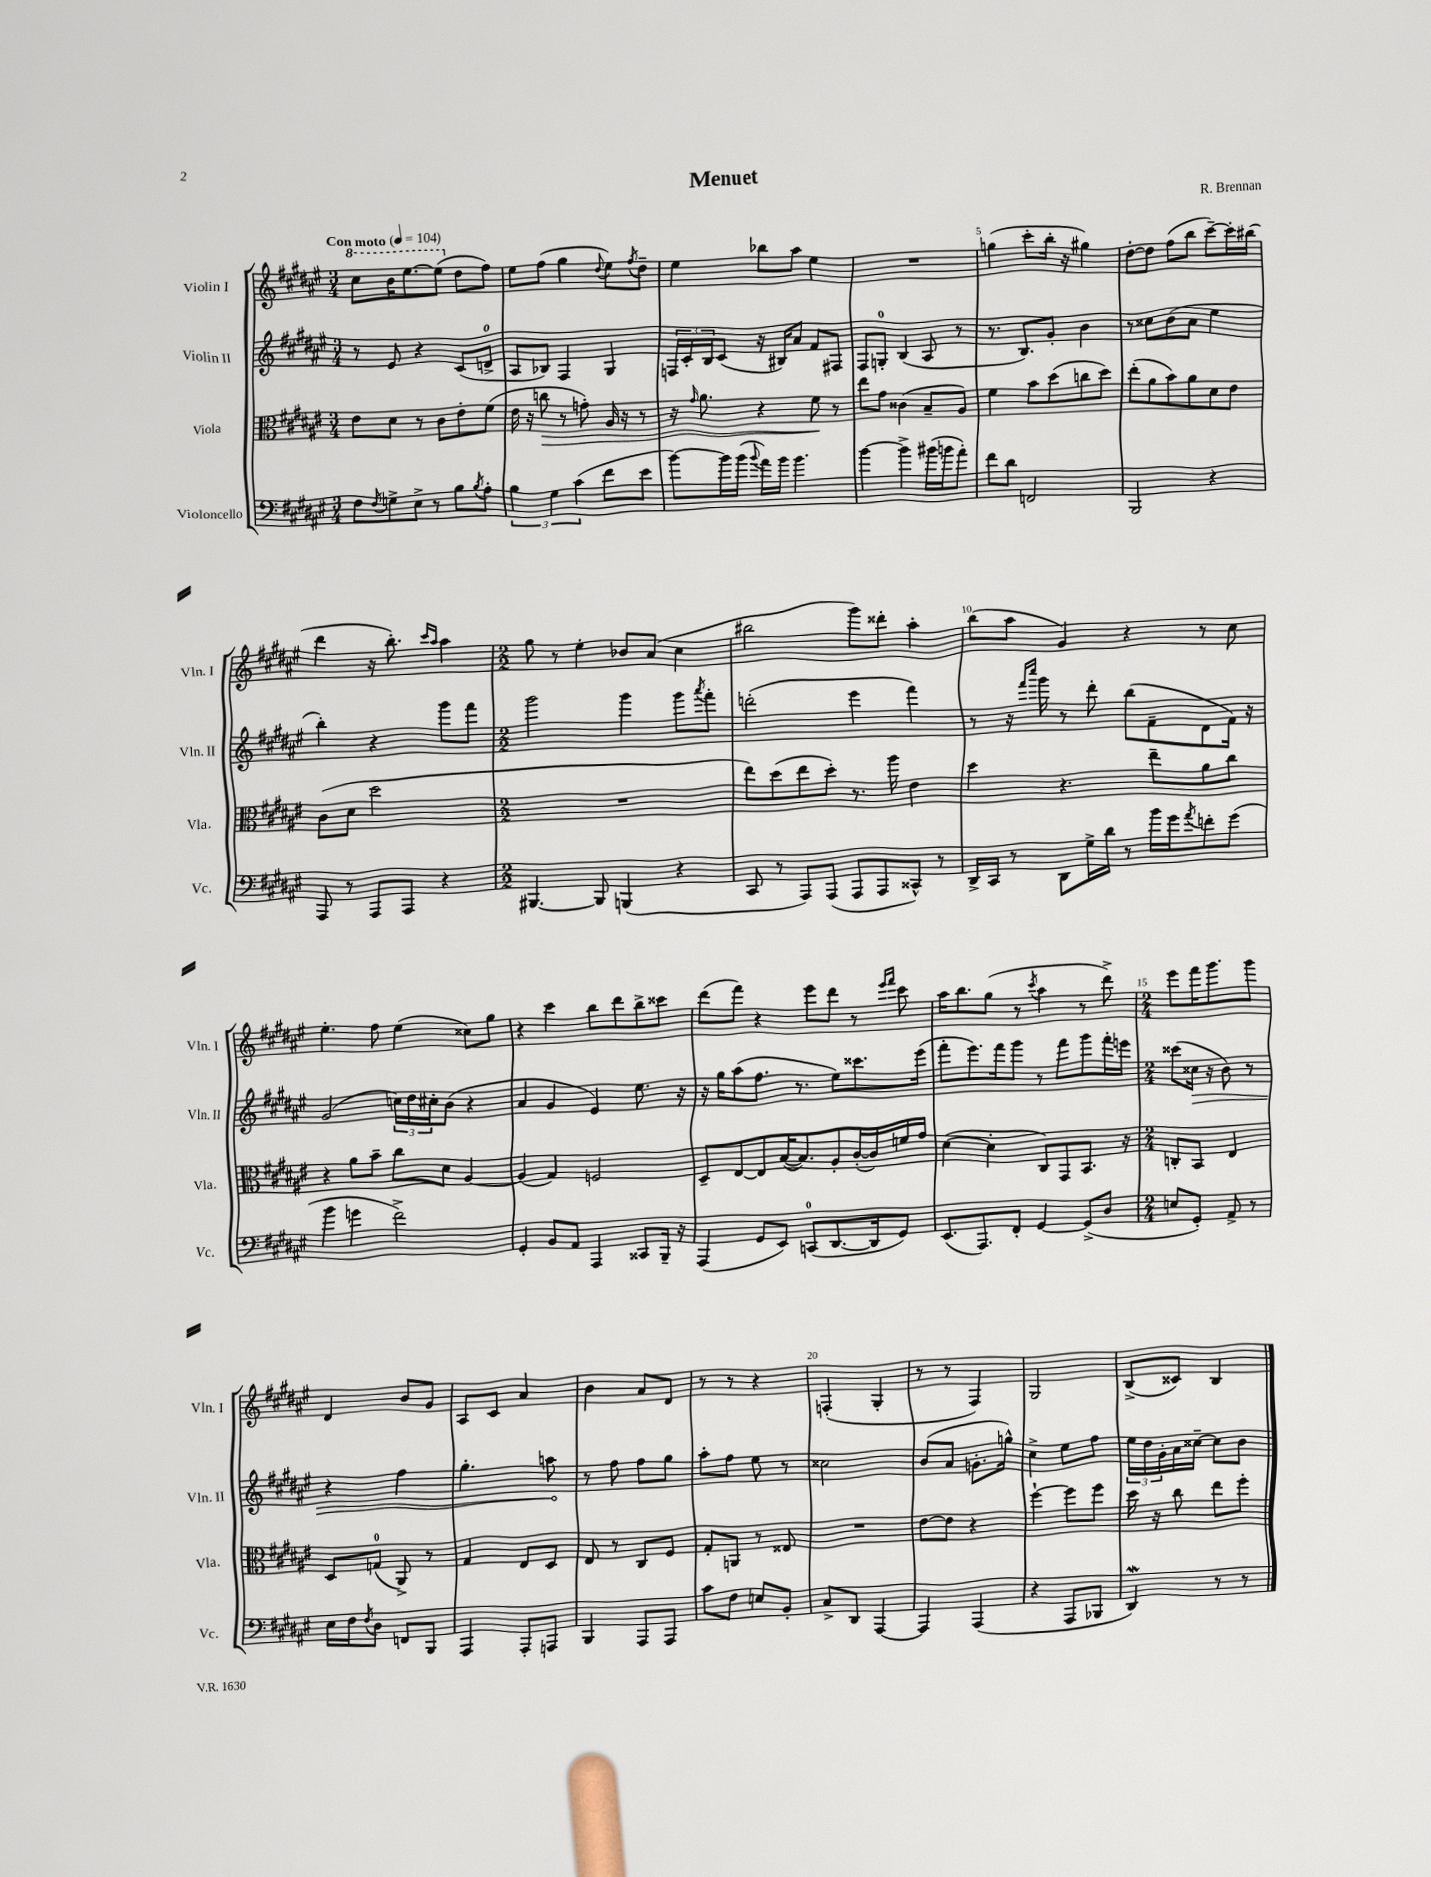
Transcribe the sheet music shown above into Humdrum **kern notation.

**kern	**kern	**kern	**kern
*staff4	*staff3	*staff2	*staff1
*clefF4	*clefC3	*clefG2	*clefG2
*k[f#c#g#d#a#e#]	*k[f#c#g#d#a#e#]	*k[f#c#g#d#a#e#]	*k[f#c#g#d#a#e#]
*M3/4	*M3/4	*M3/4	*M3/4
*MM104	*MM104	*MM104	*MM104
8F#\L	8e#\L	8r	8ccc#\L
8qF#/	.	.	.
8G^\	8d#\J	8e#/	16bb\K
.	.	.	[8.eee#\
8E#^\J	8r	4r	.
8r	8c#\L	.	(8eee#\]J
8B\L	8e#'\	(8c#/L	8dd#\L
8qB/	.	.	.
8A#'\J	(8f#\J	8d^/J	8ff#\J)
=	=	=	=
6B\	16e#\	8A#/L	8ee#\L
.	16r	.	.
.	8cc\	8B-/J)	(8ff#\J
6G#\	.	.	.
.	8r	4F#/	4gg#\
(6c#\	.	.	.
.	8g'\)	.	.
.	.	.	8qqdd#/
8f#\L	16A#/	4G#/	8ee#\L)
.	16r	.	.
.	.	.	8qff#/
8e#\J	8r	.	8dd#~\J
=	=	=	=
[8b\L)	16r	24F/LL	4ee#\
.	.	24c#'/	.
.	16qqg#/	.	.
.	8.a#\	.	.
.	.	24B/J	.
16b\]L	.	(8c#/J	.
(16b\JJ	.	.	.
8qqb/	.	.	.
16a#\LL)	4r	16r	8bb-\L
16b\JJ	.	16B#/LK)	.
4.b\	.	8a#/J	8aa#\J
.	8f#\	8f#/L	4ee#\
.	8r	8F#/J	.
=	=	=	=
[4b\	8ee#\L	8F#/L	2.r
.	8g#\J	8G'/J	.
4b^\]	(4c##\	(4B/	.
(16b#\LL	8B~/L	8A#/	.
16b\J	.	.	.
8a#'\J)	8A#/J)	8r	.
=	=	=	=
8f#\L	4f#\	8.r	(4gg\
8d#\J	.	.	.
.	.	8.B/L)	.
2FF/	8b\L	.	8ccc#'\L
.	(8dd#\	8g#'/J	16bb'\Jk
.	.	.	16r
.	8cc\	4b\	4gg#\)
.	8dd#\J)	.	.
=	=	=	=
2BBB/	(8ee#'\L	8r	[8dd#'\L
.	8a#\	8cc##\L	8dd#\]J
.	8b\)	(8b\	(8ff#\L
.	8a#\	8a#\J	8bb\J
4r	8d#\	4ee#\	[8ccc#~\L)
.	8e#\J	.	16ccc#'\]L
.	.	.	(16bb#\JJ
=	=	=	=
8AAA#/	(8c#\L	4bb'\)	4ddd#\
8r	8d#\J	.	.
8AAA#/L	2dd#\	4r	16r
.	.	.	8.bb'\)
8AAA#/J	.	.	.
.	.	.	16qqccc#/LL
.	.	.	16qqaa#/JJ
4r	.	8ggg#\L	4aa#\
.	.	8fff#\J	.
=	=	=	=
*M2/2	*M2/2	*M2/2	*M2/2
[4.BBB#/	1r	2ggg#\	8gg#\
.	.	.	8r
.	.	.	4ee#'\
8BBB#/]	.	.	.
(4BBB/	.	4ggg#\	8b-/L
.	.	.	(8a#/J
4r	.	8ggg#\L	4cc#\
.	.	8qaaa#/	.
.	.	8fff#'\J	.
=	=	=	=
8CC#/	8ee#\L)	(2ddd'\	2bb#\
8r	(8dd#\	.	.
8AAA#/L)	8ee#\	.	.
(8AAA#/J	8dd#'\J)	.	.
8AAA#/L	8.r	4eee#\	8ggg#\L)
8AAA#/	.	.	8ddd##'\J
.	16aa#\	.	.
8CC##^^/J)	4e#\	4fff#\)	4aa#'\
8r	.	.	.
=	=	=	=
16DD#^/LL	4dd#\	8r	(8bb\L
16CC#/JJ	.	.	.
8r	.	16r	8aa#\J
.	.	16qqfff#/LL	.
.	.	16qqcccc#/JJ	.
.	.	16ggg#\	.
8DD#\L	4.r	8r	4g#/)
16G#^\L	.	8ddd#'\	.
16d#\JJ	.	.	.
8r	.	(8bb\L	4r
16b\LL	8ee#~\L	8f#~\	.
16g#\J	.	.	.
8qa#/	.	.	.
8f'\	8a#\	8d#\	8r
(8g#\J	8cc#\J	16f#\Jk)	8cc#\
.	.	16r	.
=	=	=	=
4b\	4r	(2g#/	4.ee#'\
4g\	8a#\L	.	.
.	8b~\J	.	8ff#\
2f#^\)	8cc#\L	24cc\LL)	(4ee#\
.	.	24dd#\	.
.	.	24cc#'\J	.
.	8d#\J	(8b\J	.
.	[4A#/	4r	8cc##\L)
.	.	.	8gg#\J
=	=	=	=
4GG#'/	(4A#/]	4a#/	4r
8BB/L	4G#/)	4g#/	4ccc#\
8AA#/J	.	.	.
4AAA#/	2F/	4e#/)	8bb\L
.	.	.	8ddd#\
8CC##/L	.	8.ee#\	8bb^\
16BBB~/Jk	.	.	8ccc##\J
16r	.	16r	.
=	=	=	=
(4AAA#/	8D#~/L	16r	(8ddd#\L
.	.	16gg#\LK	.
.	[8E#/	(8aa#\	8fff#\J)
8GG#/L	8E#/]	8.ff#\J	4r
8EE#/J)	([16B/K	.	.
.	8.B/])	8.r	.
(8CC/L	.	.	8eee#\L
[8.DD#/	8A#'/	8ee#\L)	8ddd#\J
.	([16c#'/L	8.ccc##\	8r
16DD#/]k	16c#/])	.	.
.	.	.	16qqeee#/LL
.	.	.	16qqfff#/JJ
8GG#/J)	16f/	.	8ccc#\
.	16g#/JJ	(16eee#\Jk	.
=	=	=	=
(8.EE#/L	([4d#\	8fff#'\L	16aa#\LK
.	.	.	8.bb\
.	.	8.eee#\)	.
8.AAA#/)	.	.	.
.	4d#'\]	.	(8gg#\J
.	.	16fff#\k	.
8FF#'/J	.	8ggg#\J	8r
.	.	.	8qccc#/
[4GG#/	8C#/L)	8r	4aa#\
.	8GG#/	8fff#\L	.
(8GG#^/]L	8.BB/J	8ggg#\	8r
8D#/J	.	16fff#'\L	8ddd#^\)
.	16r	16eee\JJ	.
=	=	=	=
*M2/4	*M2/4	*M2/4	*M2/4
8E/L	8C'/L	(8ccc##\L	8eee#\L
8GG#'/J)	8BB/J	16cc##\Jk	16fff#\K
.	.	16r	8.ggg#\
8AA#^/	4E#/	8b\)	.
8r	.	8r	8ggg#\J
=	=	=	=
16E#\LL	8D#/L	4r	4d#/
16F#\J	.	.	.
8qF#/	.	.	.
8D#\J	(8G/J	.	.
8FF/L	8AA#^/)	4ff#\	8b/L
8BBB/J	8r	.	8g#/J
=	=	=	=
4AAA#/	4G#/	4.gg#'\	8A#/L
.	.	.	8c#/J
8AAA#'/L	8E#/L	.	4a#/
8AAA/J	8D#/J	8aa\	.
=	=	=	=
4BBB/	8E#/	8r	4b\
.	8r	8ff#\	.
8AAA#/L	8C#/L	8ff#\L	8a#/L
8AAA#/J	8F#/J	8gg#\J	8d#/J
=	=	=	=
8c#\L	8G#'/L	8aa#'\L	8r
8F#\J	8AA/J	8ff#\J	8r
8E/L	8r	8ee#\	4r
8BB'/J	8E##/	8r	.
=	=	=	=
8C#^/L	2r	2cc##\	(4F'/
8DD#/J	.	.	.
[4AAA#/	.	.	4G#'/
=	=	=	=
4AAA#/]	[8e#\L	(8b/L	8r
.	8e#\]J	8a#/J	8r
(4AAA#/	4r	8.g'\L	4F#/)
.	.	16gg^^\Jk)	.
=	=	=	=
4r	[4ff#`\	4cc#^\	2G#/
8AAA#/L	8ff#\]L	8ee#\L	.
8BBB-/J	8ff#\J	8ff#\J	.
=	=	=	=
4DD#/)	16dd#\	24ee#\LL	(8B^/L
.	.	24dd#\	.
.	16r	.	.
.	.	24g#'\	.
.	8cc#\	16a#\	8c##/J)
.	.	[16cc##~\JJ	.
8r	8ee#\L	8cc##\]L	4B/
8r	8ff#'\J	8b\J	.
==	==	==	==
*-	*-	*-	*-
